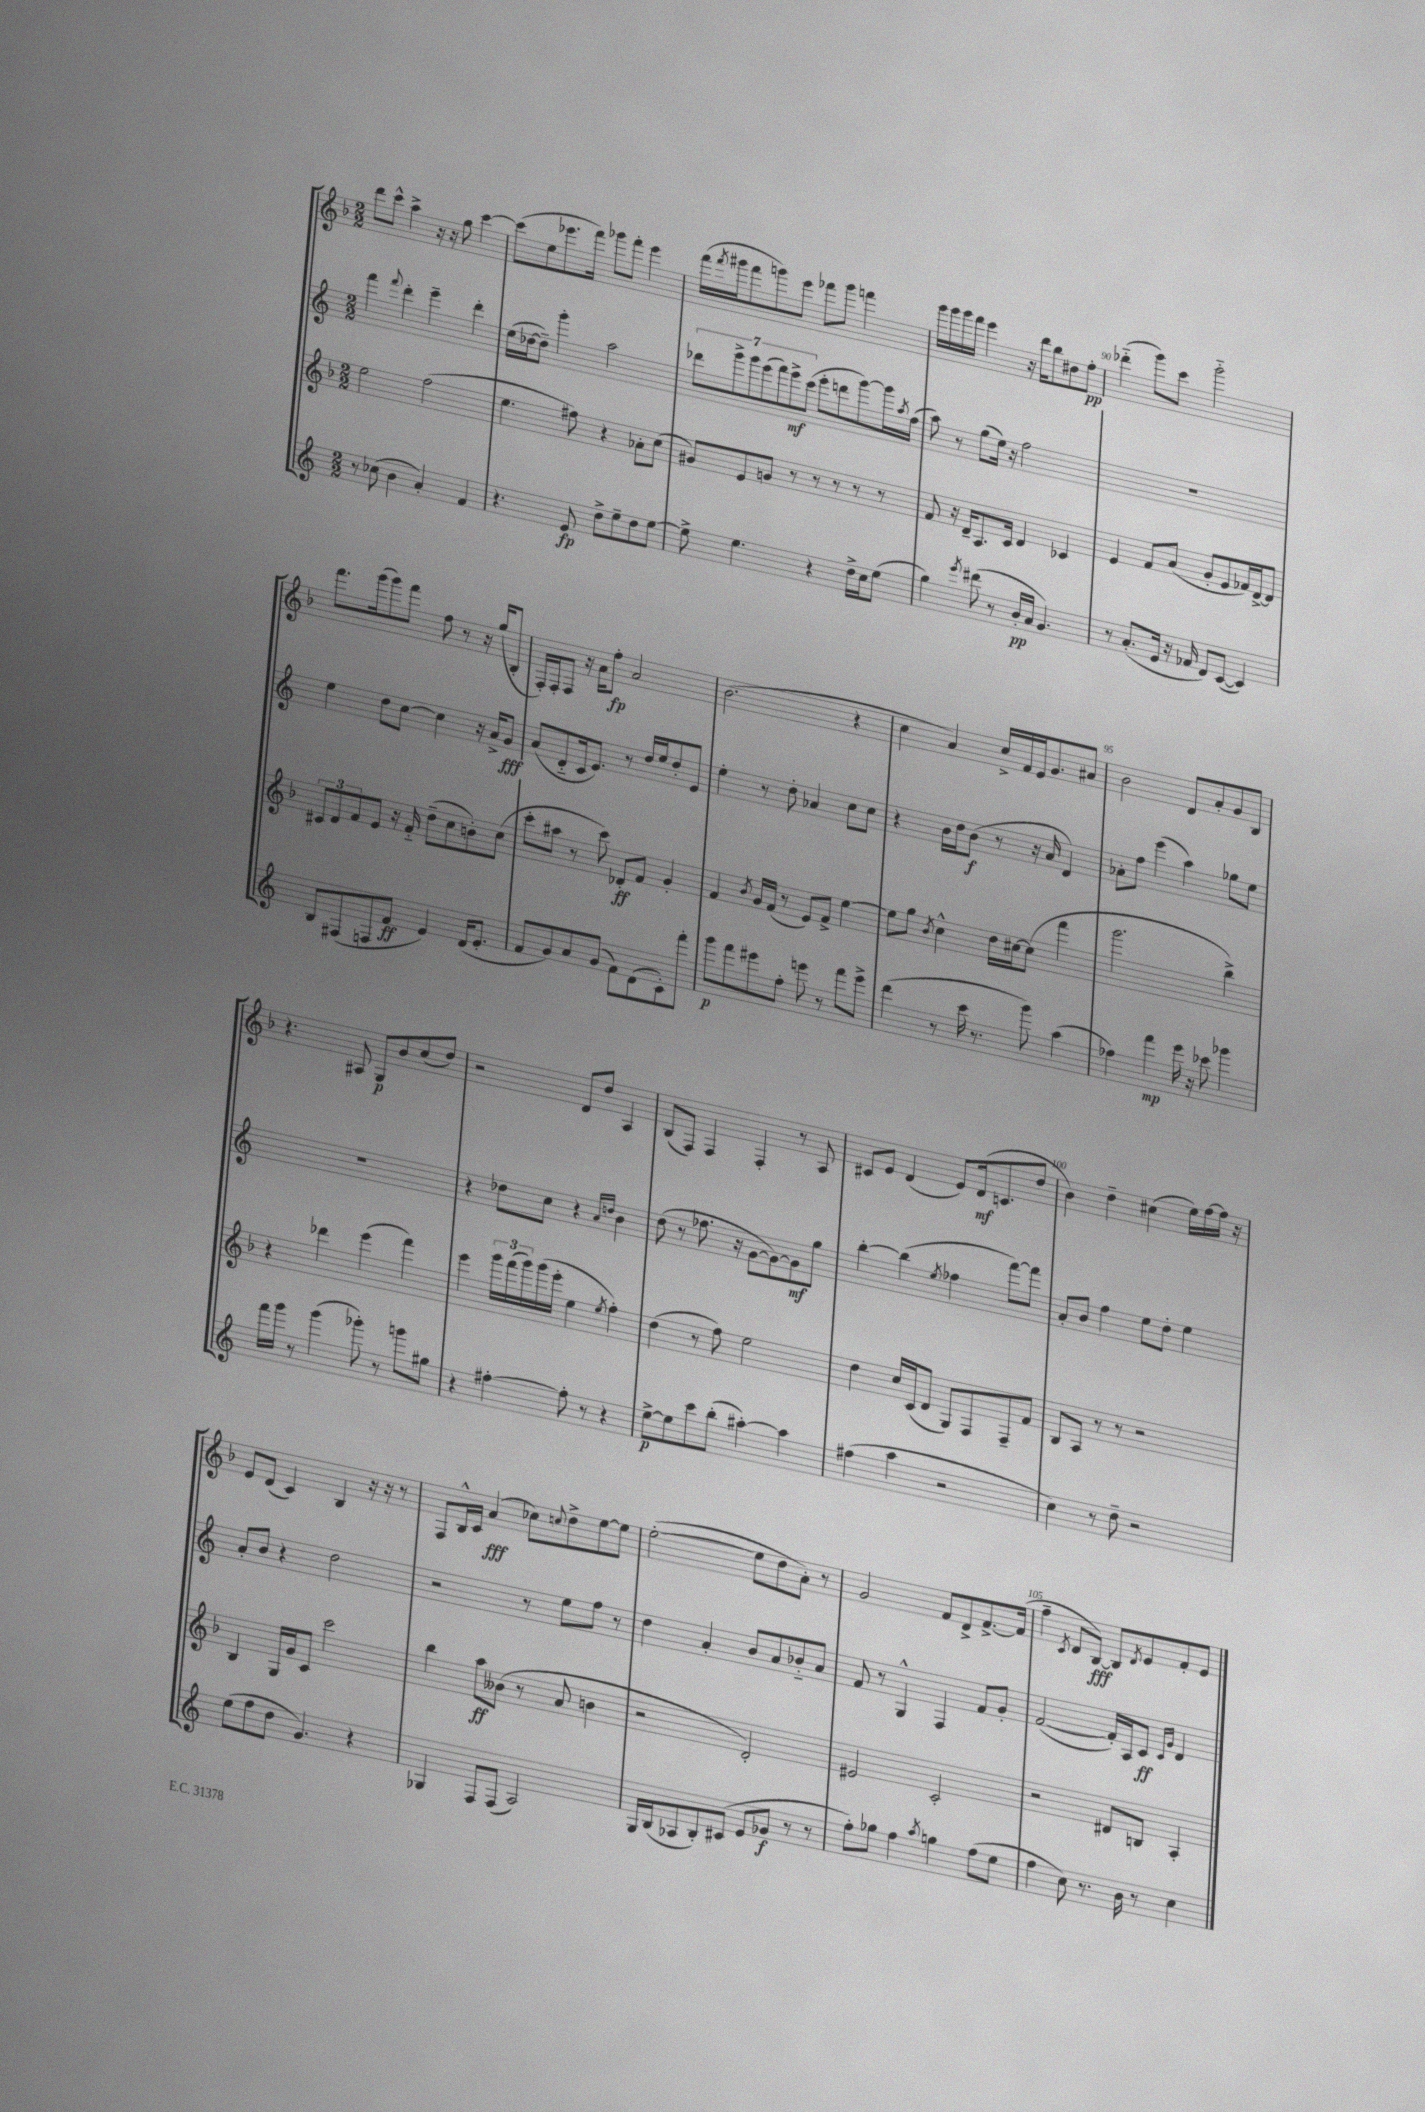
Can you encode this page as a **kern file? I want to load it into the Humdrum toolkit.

**kern	**kern	**kern	**kern
*staff4	*staff3	*staff2	*staff1
*clefG2	*clefG2	*clefG2	*clefG2
*k[]	*k[b-]	*k[]	*k[b-]
*M2/2	*M2/2	*M2/2	*M2/2
8r	2ee	4fff	8ddd
(8cc-	.	.	8ccc^^
.	.	8qqfff	.
4b	.	4ddd'	4aa^
4a')	(2ff	4eee~	16r
.	.	.	16r
.	.	.	8gg
4f	.	4ddd'	[4ccc
=	=	=	=
4.r	4.ee	(16ee	(8ccc]
.	.	[16dd-	.
.	.	8dd-~])	8ee
.	.	4ggg'	8.eee-
8e	8ff#)	.	.
.	.	.	16fff)
8dd^	4r	2aa	8ggg-
8ee~	.	.	8fff'
8dd	8a-'	.	4eee-
[8ee	(8cc	.	.
=	=	=	=
8ee^]	8g#)	14ddd-	(16fff
.	.	.	8qfff
.	.	.	16ggg#
.	.	14ggg^	.
4.ee	8e	.	8fff
.	.	14ggg	.
.	.	(14eee	.
.	8g	.	8ggg)
.	.	14fff)	.
.	.	14eee^	.
.	8r	.	8eee
.	.	(14ccc	.
4r	8r	8eee'	8fff-
.	8r	8ddd	8ggg
16dd^	8r	[8ggg)	4fff
16cc	.	.	.
(8ee	8r	16ggg]	.
.	.	8qaa	.
.	.	(16ff	.
=	=	=	=
4gg)	8f	8aa)	16ggg
.	.	.	16ggg
.	16r	8r	16ggg
.	16d~	.	16fff
8qeee	.	.	.
(8ddd#	8.A	(8gg	4eee
8r	.	16ee)	.
.	16c	16r	.
16b'	4d	2ff	16r
16a	.	.	16ddd
4.g)	.	.	8bb-
.	4c-	.	8dd#
.	.	.	8ff'
=	=	=	=
8r	4e	1r	(4ddd-'~
(8.a'	.	.	.
.	8f	.	8ggg)
16e	.	.	.
16r	(8a	.	8ccc
16f-	.	.	.
8d)	8g'	.	2ggg'~
([8c	8e	.	.
4c])	16f-)	.	.
.	[16d^	.	.
.	8d]	.	.
=	=	=	=
8B	12c#	4ee	8.fff
.	12d	.	.
(8F#	.	.	.
.	12f	.	.
.	.	.	(16ggg
8F	8e	8dd	8ggg)
8f	16r	[8cc	8fff
.	16f'~	.	.
4e)	(8dd~	4cc]	8ff
.	8cc	.	8r
(16d	8b')	16r	16r
8.e'	.	16a^	(16gg
.	(8cc	8g	8B-'
=	=	=	=
8f	8ccc'	(8a	16F')
.	.	.	16F'
8g)	8aa#	8d'~	8F
8a	8r	16c	16r
.	.	8.e)	16a
(8g	8ccc)	.	8ff'
8f)	8d-'	8r	2a
(8d	8f	16dd	.
.	.	16ee	.
8c')	4g'	8dd'	.
8fff'	.	8e	.
=	=	=	=
8ggg	4f	4ee'	(2.b-
8fff	.	.	.
.	8qb-	.	.
8eee#	16g	8r	.
.	(16f	.	.
8ff'	8r	8dd'	.
8eee	8e)	4a-	.
8r	8f^	.	.
8fff	[4ee	8cc	4r
8eee^	.	8cc	.
=	=	=	=
(4ddd	8ee]	4r	4cc
.	8gg	.	.
.	8qb-	.	.
8r	4cc^^	16b	4a)
.	.	16dd	.
16ccc	.	(8b	.
8.r	.	.	.
.	16dd	8r	16cc^
.	[16cc#	.	16f
8ggg)	(8cc#]	16r	16e
.	.	16a	8.g
(4aa	4fff	4d)	.
.	.	.	8a#
=	=	=	=
4ff-)	2.ggg	8a-'	2b-
.	.	8ff	.
4fff	.	(4eee	.
16eee	.	4aa)	8d
16r	.	.	.
8ccc-	.	.	8a'
4ggg-	4bb-^)	8gg-	8g
.	.	8ee	8B-
=	=	=	=
16fff	4r	1r	4.r
16ggg	.	.	.
8r	.	.	.
(4ggg	4ddd-	.	.
.	.	.	8A#
8ggg-')	(4eee	.	8G
8r	.	.	8b-
8ggg	4fff)	.	(8cc
8gg#	.	.	8dd)
=	=	=	=
4r	4eee	4r	2r
[4ff#'	24ggg	8dd-	.
.	(24fff	.	.
.	24ggg)	.	.
.	(16ggg	8cc	.
.	16eee'	.	.
8ff#']	4ee	4r	8d
8r	.	.	8dd
.	.	16qqa	.
.	8qee	16qqdd	.
4r	4ff')	4b	4A
=	=	=	=
[8ee^	(4dd	(8dd	(8B-
8ee]	.	8r	8F)
8ccc	8r	8.ff-	4F
(8bb'	8ff)	.	.
.	.	16r	.
[4aa#')	2ee	[8g	4F'
.	.	8g_)	.
4aa#]	.	8g]	8r
.	.	8gg	8A
=	=	=	=
(4ff#	4dd	[4bb'	8c#
.	.	.	8e
4aa	16cc	(4bb]	(4d
.	(16c	.	.
.	8d	.	.
.	.	8qee	.
2r	8G)	4ff-	8e)
.	8F	.	(16d
.	.	.	8.c
.	8F~	[8fff)	.
.	8f	8fff]	8dd
=	=	=	=
4cc)	8B-	8a'	4b-)
.	8A	8b	.
8r	8r	4ff	4dd~
8dd~	8r	.	.
2r	2r	8ee	(4cc#
.	.	8dd'	.
.	.	4ee	16ee)
.	.	.	[16ff
.	.	.	16ff]
.	.	.	16r
=	=	=	=
(8ee	4B-	8a'	8e
8ff	.	8b	(8d
8dd	16G	4r	4c)
.	16g	.	.
4.g)	8c	.	.
.	2ccc	2dd	4B-
4r	.	.	16r
.	.	.	16r
.	.	.	8r
=	=	=	=
4G-	4bb-	2r	8F
.	.	.	16B-^^
.	.	.	16c
8F	8aa	.	(4a
(8F	(8b--	.	.
2A)	8r	8r	8cc-)
.	.	.	8qqcc
.	8a	8ee	8dd^
.	4b	8ff	[8ee
.	.	8r	8ee]
=	=	=	=
16G	2r	4dd	([2ee'
(16B	.	.	.
8A-	.	.	.
8B')	.	4a'	.
(8c#	.	.	.
8e	2d')	8b	8ee]
8g-	.	8a	8dd
8r	.	8b-'~	8a')
8r	.	8a	8r
=	=	=	=
8ff')	2e#	8f	2g
8gg-	.	8r	.
4ff	.	4G^^	.
8qaa	.	.	.
4gg	2c'	4F	8f
.	.	.	8d^
(8ff	.	8f	[8.f^
8ee	.	8g'	.
.	.	.	(16f]
=	=	=	=
4ff	2r	([2f	4ff~
.	.	.	8qc
8cc)	.	.	8d
8.r	.	.	[8B-)
.	8d#	16f'])	8B-]
16b	.	16A	.
.	.	.	8qd
8r	8B	8c	8e
.	.	16qqc	.
.	.	16qqg	.
4cc	4A'	4d	8f'
.	.	.	8e
==	==	==	==
*-	*-	*-	*-
